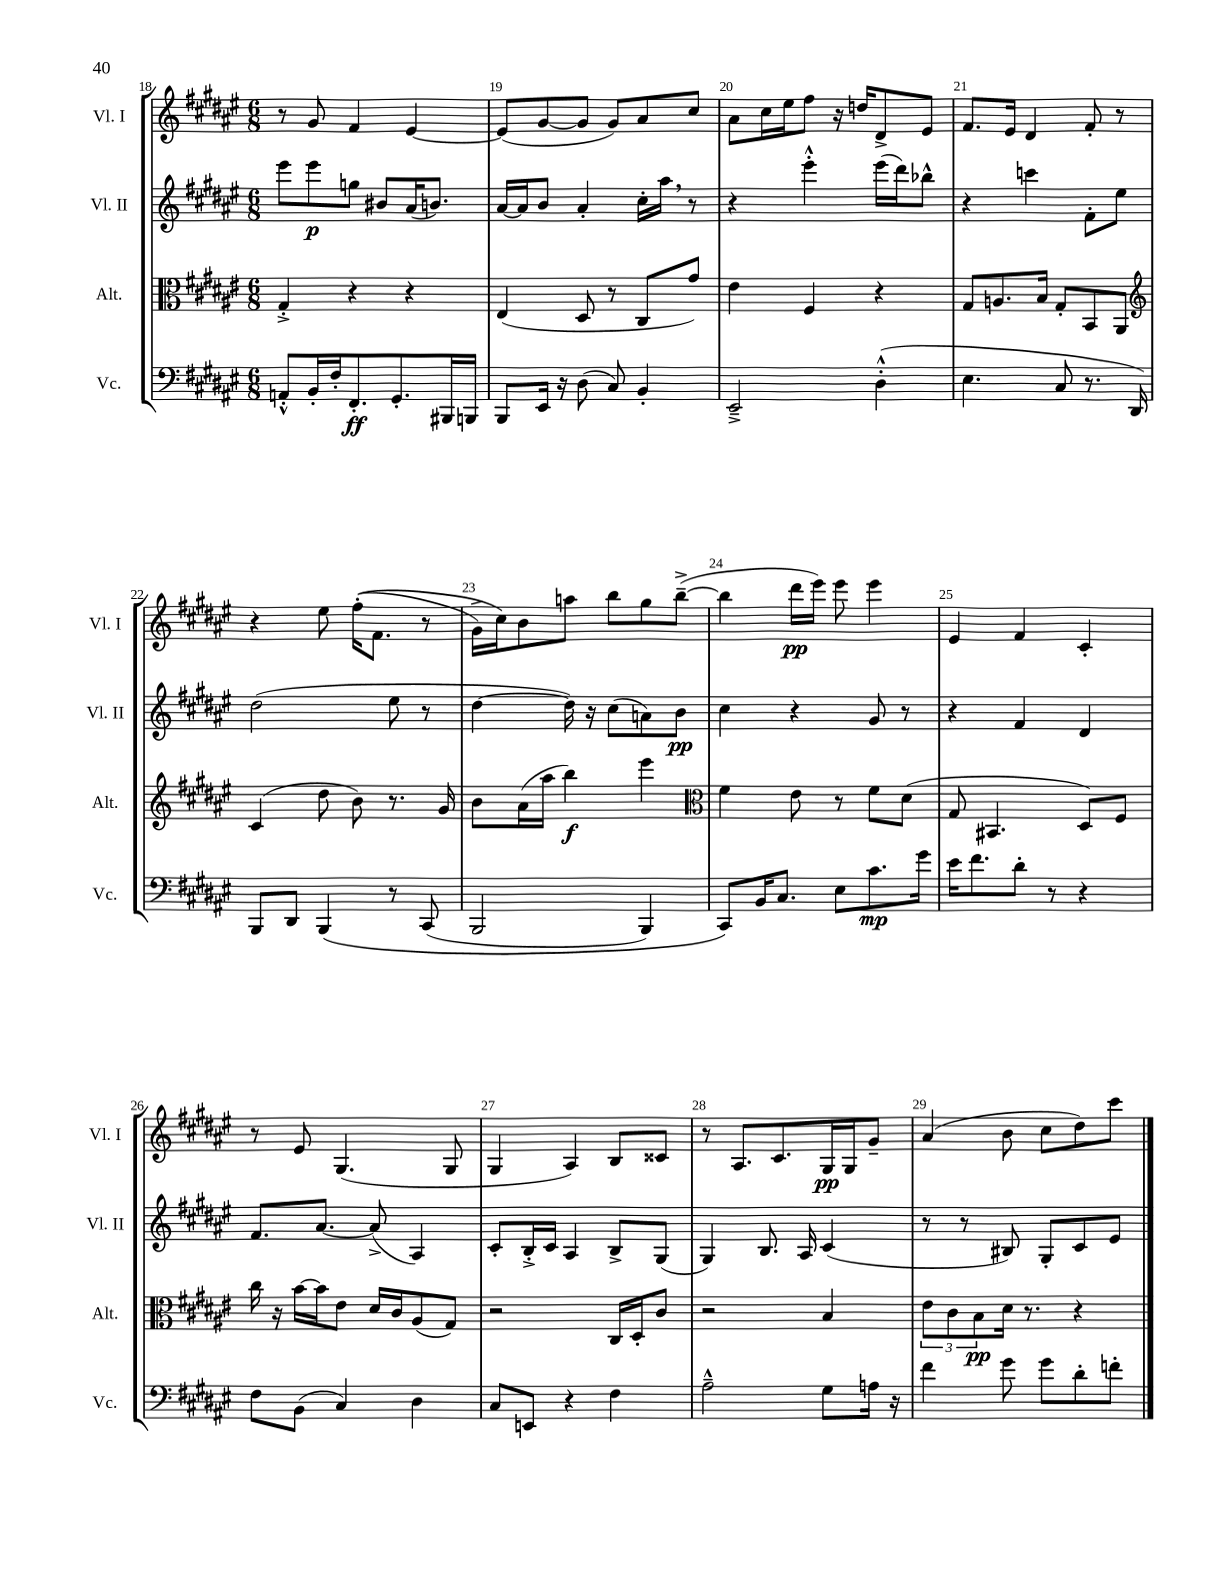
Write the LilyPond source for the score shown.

<<
\new StaffGroup <<
\new Staff = "s0" \with { instrumentName = "Vl. I" shortInstrumentName = "Vl. I" } {
    \clef treble \key fis \major \numericTimeSignature \time 6/8
    r8 gis'8 fis'4 eis'4~ |
    eis'8( gis'8~ gis'8 gis'8) ais'8 cis''8 |
    ais'8 cis''16 eis''16 fis''8 r16 d''16 dis'8-> eis'8 |
    fis'8. eis'16 dis'4 fis'8-. r8 |
    r4 eis''8 fis''16-.(\( fis'8. r8 |
    gis'16->) cis''16\) b'8 a''8 b''8 gis''8 b''8~--->( |
    b''4 dis'''16\pp eis'''16) eis'''8 eis'''4 |
    eis'4 fis'4 cis'4-. |
    r8 eis'8 gis4.( gis8 |
    gis4 ais4) b8 cisis'8 |
    r8 ais8. cis'8. gis16\pp gis16 gis'8-- |
    ais'4( b'8 cis''8 dis''8) cis'''8 \bar "|." |
}
\new Staff = "s1" \with { instrumentName = "Vl. II" shortInstrumentName = "Vl. II" } {
    \clef treble \key fis \major \numericTimeSignature \time 6/8
    eis'''8 eis'''8\p g''8 bis'8 ais'16( b'8.) |
    ais'16~ ais'16 b'8 ais'4-. cis''16-. ais''16 \breathe r8 |
    r4 eis'''4-.-^ eis'''16( dis'''16) bes''8-^ |
    r4 c'''4 fis'8-. eis''8 |
    dis''2( eis''8 r8 |
    dis''4~ dis''16) r16 cis''8( a'8) b'8\pp |
    cis''4 r4 gis'8 r8 |
    r4 fis'4 dis'4 |
    fis'8. ais'8.~ ais'8->( ais4) |
    cis'8-. b16-.-> cis'16 ais4 b8-> gis8( |
    gis4) b8. ais16 cis'4( |
    r8 r8 bis8) gis8-. cis'8 eis'8 \bar "|." |
}
\new Staff = "s2" \with { instrumentName = "Alt." shortInstrumentName = "Alt." } {
    \clef alto \key fis \major \numericTimeSignature \time 6/8
    gis4-.-> r4 r4 |
    eis4( dis8 r8 cis8 gis'8) |
    eis'4 fis4 r4 |
    gis8 a8. b16 gis8-. b,8 ais,8 |
    \clef treble cis'4( dis''8 b'8) r8. gis'16 |
    b'8 ais'16( ais''16 b''4\f) eis'''4 |
    \clef alto fis'4 eis'8 r8 fis'8 dis'8( |
    gis8 bis,4. dis8) fis8 |
    cis''16 r16 b'16~ b'16 eis'8 dis'16 cis'16 ais8( gis8) |
    r2 cis16 dis16-. cis'8 |
    r2 b4 |
    \tuplet 3/2 { eis'8 cis'8 b8\pp } dis'16 r8. r4 \bar "|." |
}
\new Staff = "s3" \with { instrumentName = "Vc." shortInstrumentName = "Vc." } {
    \clef bass \key fis \major \numericTimeSignature \time 6/8
    a,8-.-^ b,16-. fis16-. fis,8.-.\ff gis,8.-. bis,,16 b,,16 |
    b,,8 eis,16 r16 dis8( cis8) b,4-. |
    eis,2---> dis4-.-^( |
    eis4. cis8 r8. dis,16) |
    b,,8 dis,8 b,,4\( r8 cis,8( |
    b,,2 b,,4) |
    cis,8\) b,16 cis8. eis8 cis'8.\mp gis'16 |
    eis'16 fis'8. dis'8-. r8 r4 |
    fis8 b,8( cis4) dis4 |
    cis8 e,8 r4 fis4 |
    ais2---^ gis8 a16 r16 |
    fis'4 gis'8 gis'8 dis'8-. f'8-. \bar "|." |
}
>>
>>
\layout { \context { \Score currentBarNumber = #18 \override BarNumber.break-visibility = ##(#f #t #t) barNumberVisibility = #all-bar-numbers-visible } }
